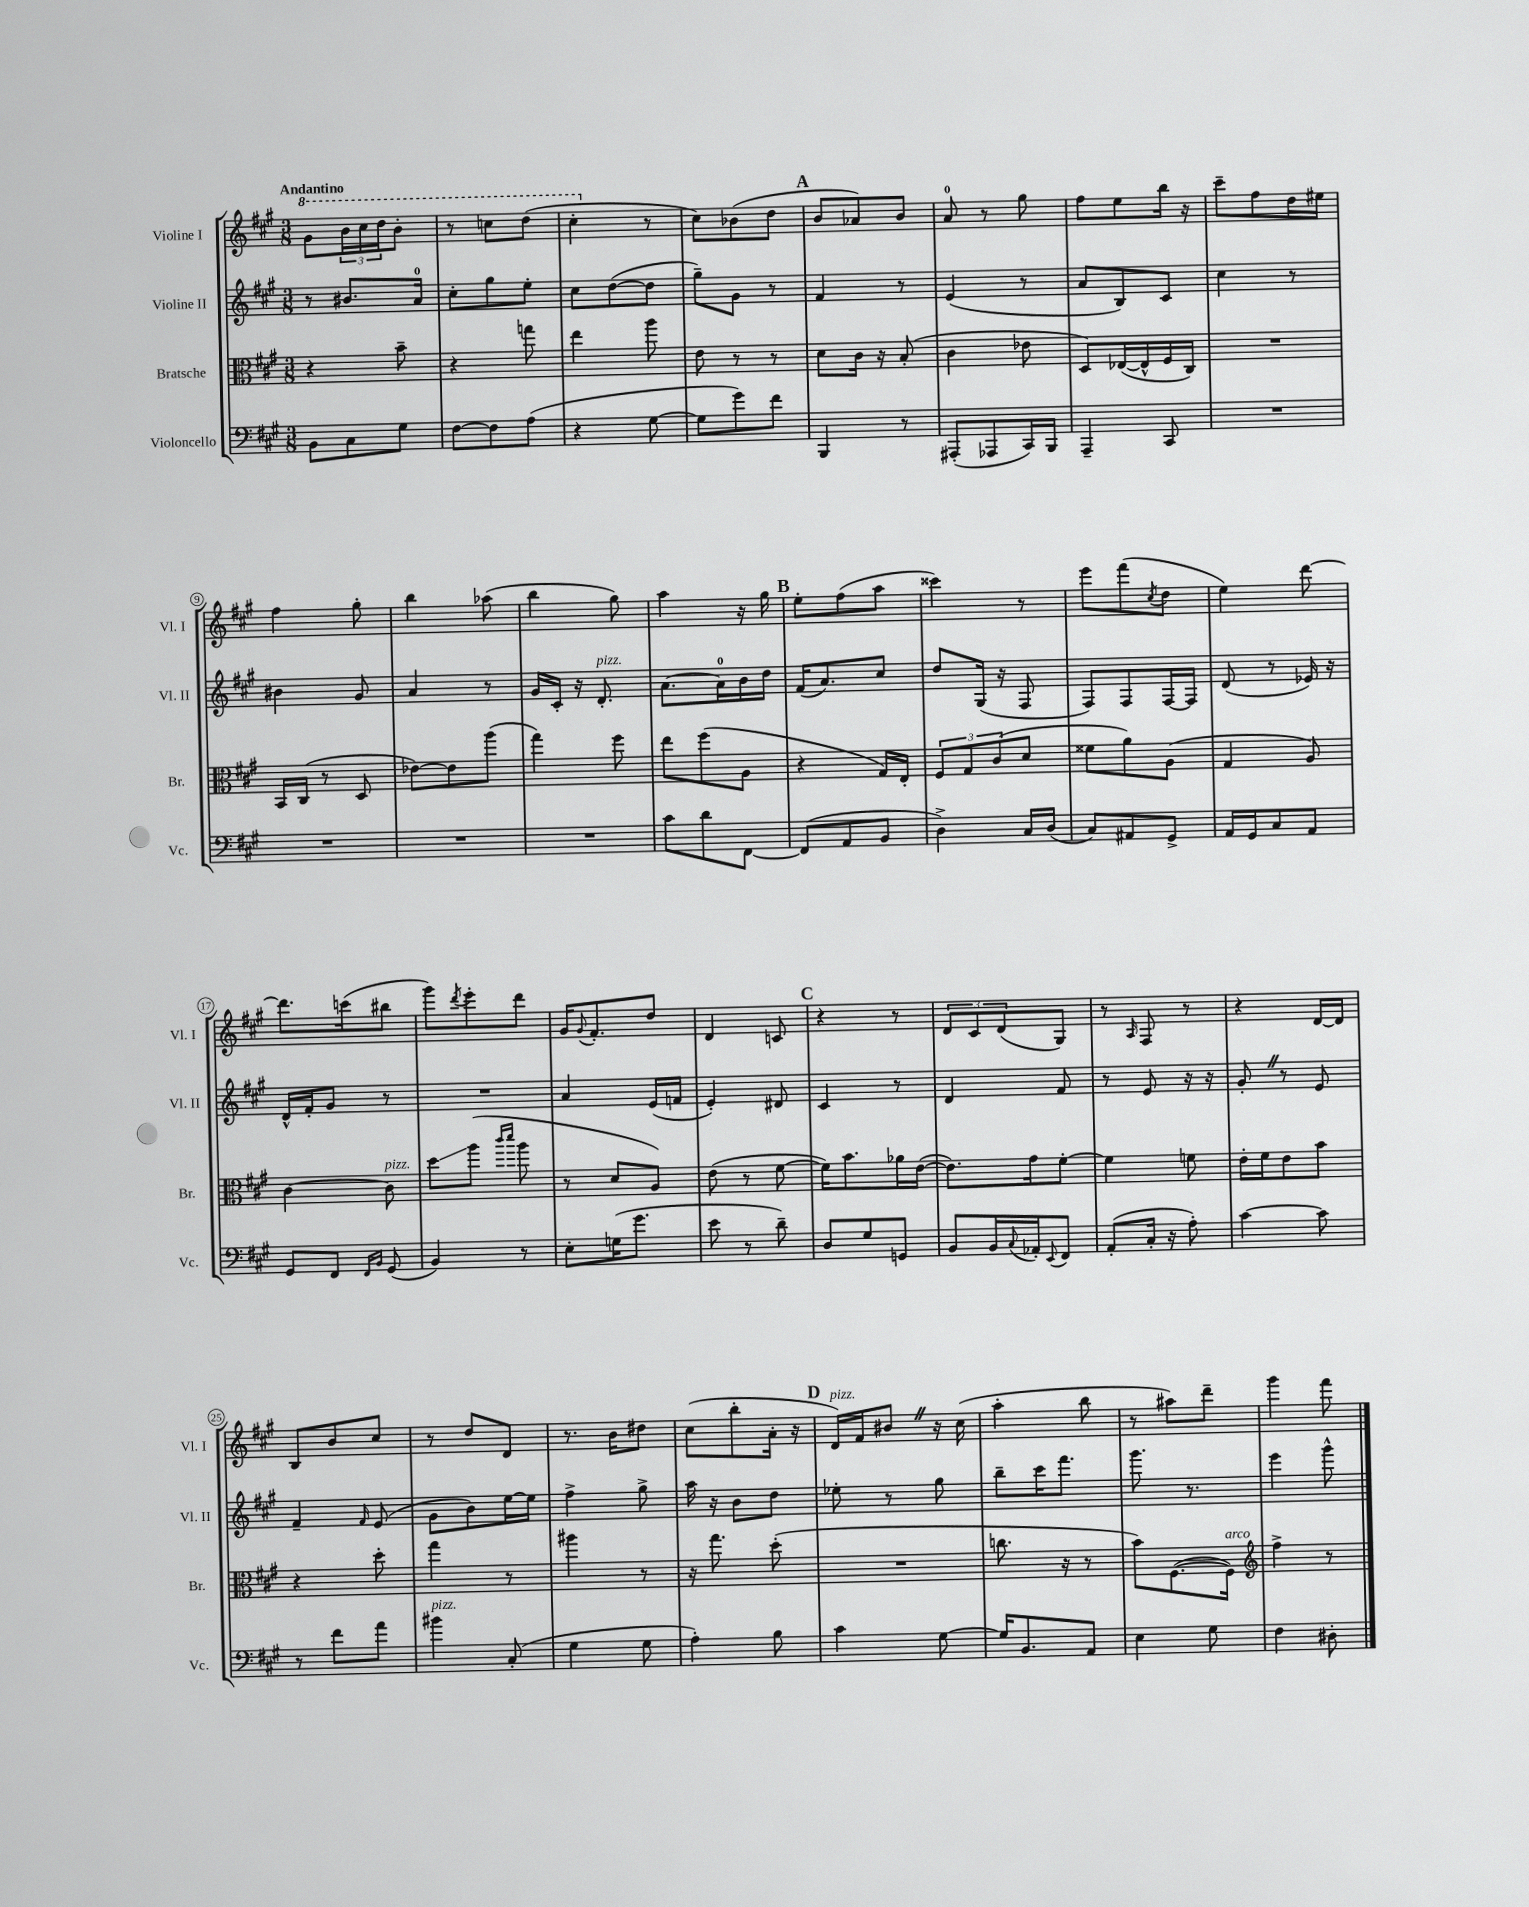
<<
\new StaffGroup <<
\new Staff = "s0" \with { instrumentName = "Violine I" shortInstrumentName = "Vl. I" } {
    \clef treble \key a \major \numericTimeSignature \time 3/8 \tempo "Andantino"
    \ottava #1 gis''8 \tuplet 3/2 { b''16 cis'''16 d'''16 } b''8-. |
    r8 c'''8 d'''8( |
    cis'''4-. \ottava #0 r8 |
    cis''8) bes'8( d''8 |
    \mark \markup { \bold "A" } b'8 aes'8) b'8 |
    a'8-0 r8 gis''8 |
    fis''8 e''8 b''16 r16 |
    cis'''8-- fis''8 d''16 eis''16 |
    fis''4 gis''8-. |
    b''4 aes''8( |
    b''4 gis''8) |
    a''4 r16 gis''16 |
    \mark \markup { \bold "B" } e''8-. fis''8( a''8 |
    cisis'''4) r8 |
    e'''8 fis'''8( \acciaccatura { cis''8 } d''8 |
    e''4) d'''8~ |
    d'''8. c'''16( bis''8 |
    gis'''8) \acciaccatura { d'''8 } e'''8-. d'''8 |
    gis'16 \appoggiatura { gis'8 } fis'8.-. d''8 |
    d'4 c'8 |
    \mark \markup { \bold "C" } r4 r8 |
    \tuplet 3/2 { d'8 cis'8 d'8( } gis8) |
    r8 \grace { a16 } fis8 r8 |
    r4 d'16~ d'16 |
    b8 b'8 cis''8 |
    r8 d''8 d'8 |
    r8. b'16 dis''8 |
    cis''8( b''8-. a'16-. r16 |
    \mark \markup { \bold "D" } d'16^\markup { \italic "pizz." }) fis'16 bis'8 \once \override BreathingSign.text = \markup { \musicglyph "scripts.caesura.straight" } \breathe r16 cis''16( |
    a''4-. b''8 |
    r8 ais''8) d'''8-- |
    gis'''4 fis'''8 \bar "|." |
}
\new Staff = "s1" \with { instrumentName = "Violine II" shortInstrumentName = "Vl. II" } {
    \clef treble \key a \major \numericTimeSignature \time 3/8
    r8 bis'8. a'16-0 |
    cis''8-. gis''8 e''8-. |
    cis''8 d''8~( d''8 |
    gis''8--) gis'8 r8 |
    \mark \markup { \bold "A" } fis'4 r8 |
    e'4( r8 |
    a'8 b8) cis'8 |
    cis''4 r8 |
    bis'4 gis'8 |
    a'4 r8 |
    gis'16 cis'16-. r16 d'8.-.^\markup { \italic "pizz." } |
    a'8.~ a'16-0 b'16 d''16 |
    \mark \markup { \bold "B" } fis'16( a'8.) cis''8 |
    d''8 gis16( r16 fis8 |
    fis8) fis8 fis16~ fis16 |
    d'8( r8 ees'16) r16 |
    d'16-^ fis'16-. gis'8 r8 |
    R4. |
    a'4 e'16( f'16 |
    e'4-.) dis'8 |
    \mark \markup { \bold "C" } cis'4 r8 |
    d'4 fis'8 |
    r8 e'8 r16 r16 |
    gis'8-. \once \override BreathingSign.text = \markup { \musicglyph "scripts.caesura.straight" } \breathe r8 e'8 |
    fis'4-- \grace { fis'16 } e'8( |
    gis'8 b'8) e''16~ e''16 |
    fis''4-> gis''8-> |
    a''16 r16 b'8 d''8 |
    \mark \markup { \bold "D" } ees''8-. r8 gis''8 |
    b''8-- cis'''16 fis'''8. |
    gis'''8. r8. |
    e'''4 gis'''8-^ \bar "|." |
}
\new Staff = "s2" \with { instrumentName = "Bratsche" shortInstrumentName = "Br." } {
    \clef alto \key a \major \numericTimeSignature \time 3/8
    r4 b'8-- |
    r4 g''8 |
    e''4 a''8 |
    e'8 r8 r8 |
    \mark \markup { \bold "A" } d'8 cis'16 r16 b8-.( |
    cis'4 ees'8 |
    d8) ees16~( ees16-^ fis16 cis16) |
    R4. |
    b,16 cis16( r8 d8 |
    ees'8~) ees'8 a''8( |
    gis''4) fis''8 |
    e''8 fis''8( a8 |
    \mark \markup { \bold "B" } r4 gis16) e16-. |
    \tuplet 3/2 { fis8 gis8 cis'8( } d'8 |
    fisis'8 a'8) a8( |
    gis4 a8) |
    cis'4~ cis'8^\markup { \italic "pizz." } |
    d''8\glissando a''8( \grace { cis'''16 d'''16 } a''8 |
    r8 d'8 a8) |
    e'8( r8 fis'8~ |
    \mark \markup { \bold "C" } fis'16) b'8. aes'16 e'16~( |
    e'8.) gis'16 fis'8~-. |
    fis'4 f'8 |
    e'16-. fis'16 e'8 b'8 |
    r4 d''8-. |
    gis''4 r8 |
    ais''4 r8 |
    r16 gis''8. d''8-.( |
    \mark \markup { \bold "D" } R4. |
    c''8. r16 r8 |
    b'8) fis8.~( fis16^\markup { \italic "arco" }) |
    \clef treble fis''4-> r8 \bar "|." |
}
\new Staff = "s3" \with { instrumentName = "Violoncello" shortInstrumentName = "Vc." } {
    \clef bass \key a \major \numericTimeSignature \time 3/8
    b,8 cis8 gis8 |
    fis8~ fis8 a8( |
    r4 gis8~ |
    gis8 gis'8) fis'8 |
    \mark \markup { \bold "A" } b,,4 r8 |
    ais,,8-.( aes,,8 cis,16) b,,16 |
    a,,4-- cis,8 |
    R4. |
    R4. |
    R4. |
    R4. |
    cis'8 d'8 fis,8~ |
    \mark \markup { \bold "B" } fis,8( a,8 b,8 |
    d4->) cis16 d16( |
    cis8) ais,8 gis,8-> |
    a,16 gis,16 cis8 a,8 |
    gis,8 fis,8 \grace { fis,16 b,16 } gis,8( |
    b,4) r8 |
    e8-. g16( gis'8. |
    e'8 r8 d'8--) |
    \mark \markup { \bold "C" } d8 gis8 g,8 |
    b,8 b,16 \appoggiatura { cis8 } aes,16-. \appoggiatura { e,8 } fis,8 |
    a,8-.( cis16-. r16 a8-.) |
    cis'4~ cis'8 |
    r8 fis'8 a'8 |
    bis'4^\markup { \italic "pizz." } cis8-.( |
    gis4 gis8 |
    a4-.) b8 |
    \mark \markup { \bold "D" } cis'4 gis8~ |
    gis16 b,8. a,8 |
    e4 gis8 |
    fis4 dis8-. \bar "|." |
}
>>
>>
\layout { \context { \Score \override BarNumber.stencil = #(make-stencil-circler 0.1 0.3 ly:text-interface::print) } }
